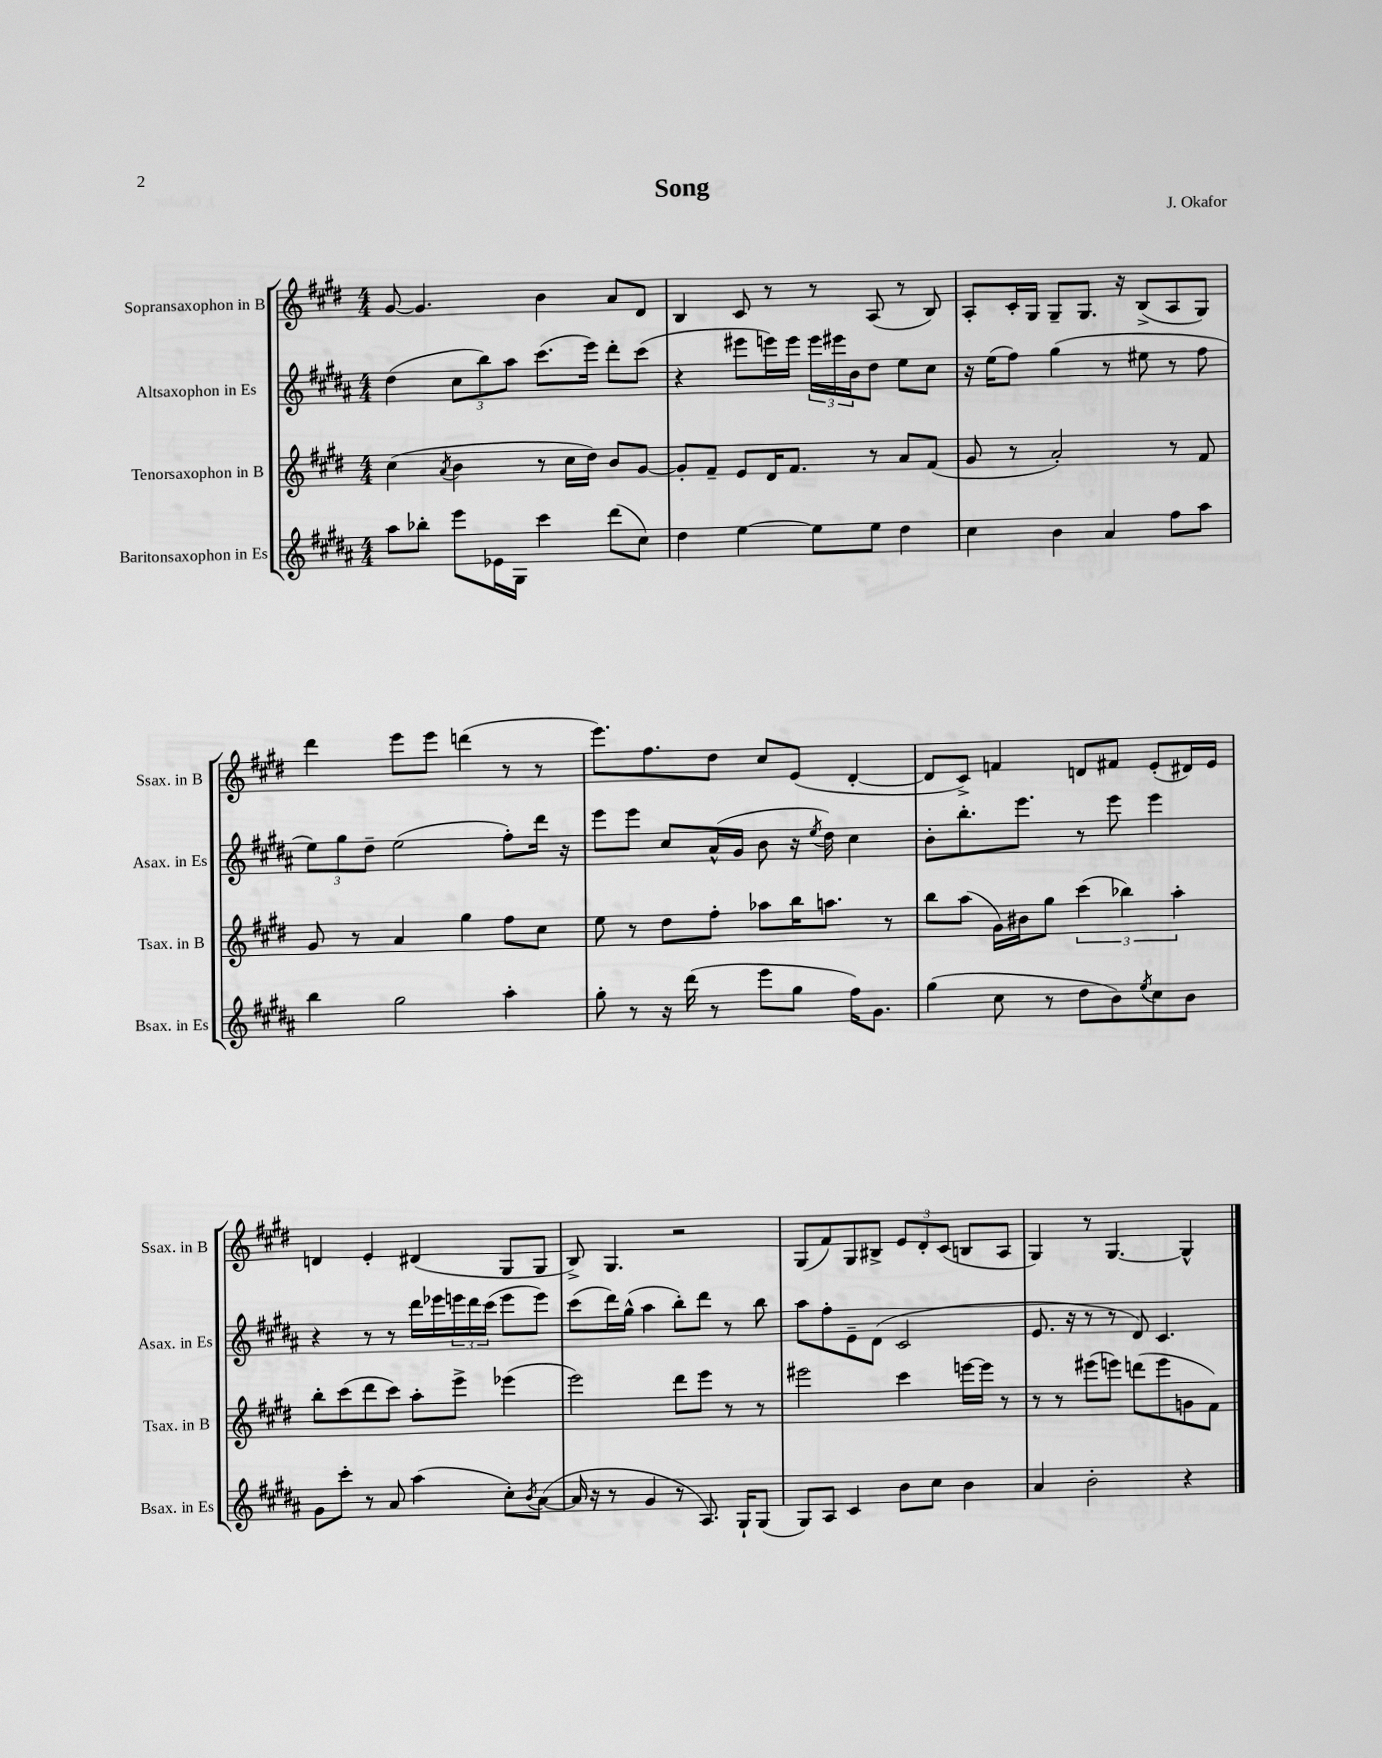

**kern	**kern	**kern	**kern
*part4	*part3	*part2	*part1
*staff4	*staff3	*staff2	*staff1
*I"Baritonsaxophon in Es	*I"Tenorsaxophon in B	*I"Altsaxophon in Es	*I"Sopransaxophon in B
*I'Bsax. in Es	*I'Tsax. in B	*I'Asax. in Es	*I'Ssax. in B
*clefG2	*clefG2	*clefG2	*clefG2
*k[f#c#g#d#a#]	*k[f#c#g#d#]	*k[f#c#g#d#a#]	*k[f#c#g#d#]
*M4/4	*M4/4	*M4/4	*M4/4
=1	=1	=1	=1
8aa#\L	(4cc#\	(4dd#\	[8g#/
8bb-X'\J	.	.	4.g#/]
.	8qa/	.	.
8eee\L	4b\	12cc#\L	.
.	.	12bb\)	.
16e-X\L	.	.	.
.	.	12aa#\J	.
16G#\JJ	.	.	.
4ccc#\	8r	(8.ccc#\L	4b\
.	16cc#\LL	.	.
.	16dd#\JJ)	16eee\Jk)	.
(8ddd#\L	8b/L	8ddd#'\L	8a/L
8cc#\J)	[8g#/J	(8ccc#\J	8d#/J
=2	=2	=2	=2
4dd#\	8g#'/L]	4r	4B/
.	8f#~/J	.	.
[4ee\	8e/L	8eee#X\L	8c#/
.	16d#/K	16eeen\L)	8r
.	8.f#/J	16eee\JJ	.
8ee\L]	.	24eee\LL	8r
.	.	24eee#X\	.
.	.	24b\J	.
8ee\J	8r	8dd#\J	(8A/
4dd#\	8a/L	8ee\L	8r
.	(8f#/J	8cc#\J	8B/)
=3	=3	=3	=3
4cc#\	8g#/	16r	8A'/L
.	.	(16ee\KL	.
.	8r	8ff#\J)	16c#'/L
.	.	.	16G#/JJ
4b\	2a'/)	(4gg#\	8G#~/L
.	.	.	8.G#/J
4a#/	.	8r	.
.	.	.	16r
.	.	8ee#X\	(8B^/L
8ff#\L	8r	8r	8A/
8aa#\J	8f#/	8ff#\	8G#/J)
!!LO:LB:g=z
=4	=4	=4	=4
4bb\	8g#/	12ee\L)	4ddd#\
.	.	12gg#\	.
.	8r	.	.
.	.	12dd#~\J	.
2gg#\	4a/	(2ee\	8eee\L
.	.	.	8eee\J
.	4gg#\	.	(4dddn\
4aa#'\	8ff#\L	8ff#'\L)	8r
.	8cc#\J	16ddd#\Jk	8r
.	.	16r	.
=5	=5	=5	=5
8gg#'\	8ee\	8eee\L	8.eee\L)
8r	8r	8eee\J	.
.	.	.	8.ff#\
16r	8dd#\L	8cc#/L	.
(16ddd#\	.	.	.
8r	8ff#'\J	(16a#^^/L	8dd#\J
.	.	16g#/JJ	.
8eee\L	8aa-X\L	8b\	8cc#/L
8gg#\J	16bb\K	16r	(8e/J
.	.	8qee/	.
.	8.aan\J	16dd#\)	.
16ff#\KL)	.	4cc#\	[4d#'/
8.g#\J	.	.	.
.	8r	.	.
=6	=6	=6	=6
(4gg#\	8bb\L	8b'\L	8d#/L]
.	(8aa\J	8.bb'\	8c#^/J)
8cc#\	16g#\LL)	.	4fn/
.	16b#X\J	8.eee\J	.
8r	8gg#\J	.	.
8dd#\L	(6ccc#\	8r	8dn/L
8b\)	.	8eee\	8f#X/J
.	6bb-X\)	.	.
8qee/	.	.	.
8cc#\	.	4eee\	(8e'/L
.	6aa'\	.	.
8b\J	.	.	16d#X/L)
.	.	.	16e/JJ
!!LO:LB:g=z
=7	=7	=7	=7
8g#\L	8bb'\L	4r	4dn/
8ccc#'\J	(8ccc#\	.	.
8r	8ddd#\	8r	4e'/
8a#/	8ccc#\J)	8r	.
(4aa#\	8aa'\L	16ddd#\LL	(4d#X/
.	.	16eee-X\	.
.	8eee^\J	24eeen\	.
.	.	24ddd#\	.
.	.	(24ccc#\JJ	.
8cc#'\L)	(4eee-X\	8eee\L	8G#/L
8qb/	.	.	.
([8a#\J	.	8eee\J)	8G#/J
=8	=8	=8	=8
16a#/]	2eee\)	(8ccc#\L	8B^/)
16r	.	.	.
8r	.	16ddd#\L)	4.G#/
.	.	(16gg#^^\JJ	.
4g#/	.	4aa#\	.
8r	8ddd#\L	8bb'\L)	2r
8.A#/)	8eee\J	8ddd#\J	.
.	8r	8r	.
16G#`/KL	.	.	.
(8G#/J	8r	8bb\	.
=9	=9	=9	=9
8G#/L)	2eee#X\	8aa#\L	(8G#/L
8A#/J	.	8ff#'\	8f#/)
4c#/	.	8e~\	8G#/
.	.	(8d#\J	8B#X^/J
8b\L	4ccc#\	2c#/	12e/L
.	.	.	12d#'/
8cc#\J	.	.	.
.	.	.	(12c#/J
4b\	[16eeen\LL	.	8Bn/L
.	16eee\JJ]	.	.
.	8r	.	8A/J
=10	=10	=10	=10
4a#/	8r	8.e/	4G#/)
.	8r	.	.
.	.	16r	.
2b'\	(8eee#X\L	8r	8r
.	8eeen\J)	8r	[4.G#/
.	(8dddn\L	8d#/)	.
.	8eee\	4.c#/	.
4r	8gn\	.	4G#^^/]
.	8f#\J)	.	.
==	==	==	==
*-	*-	*-	*-
